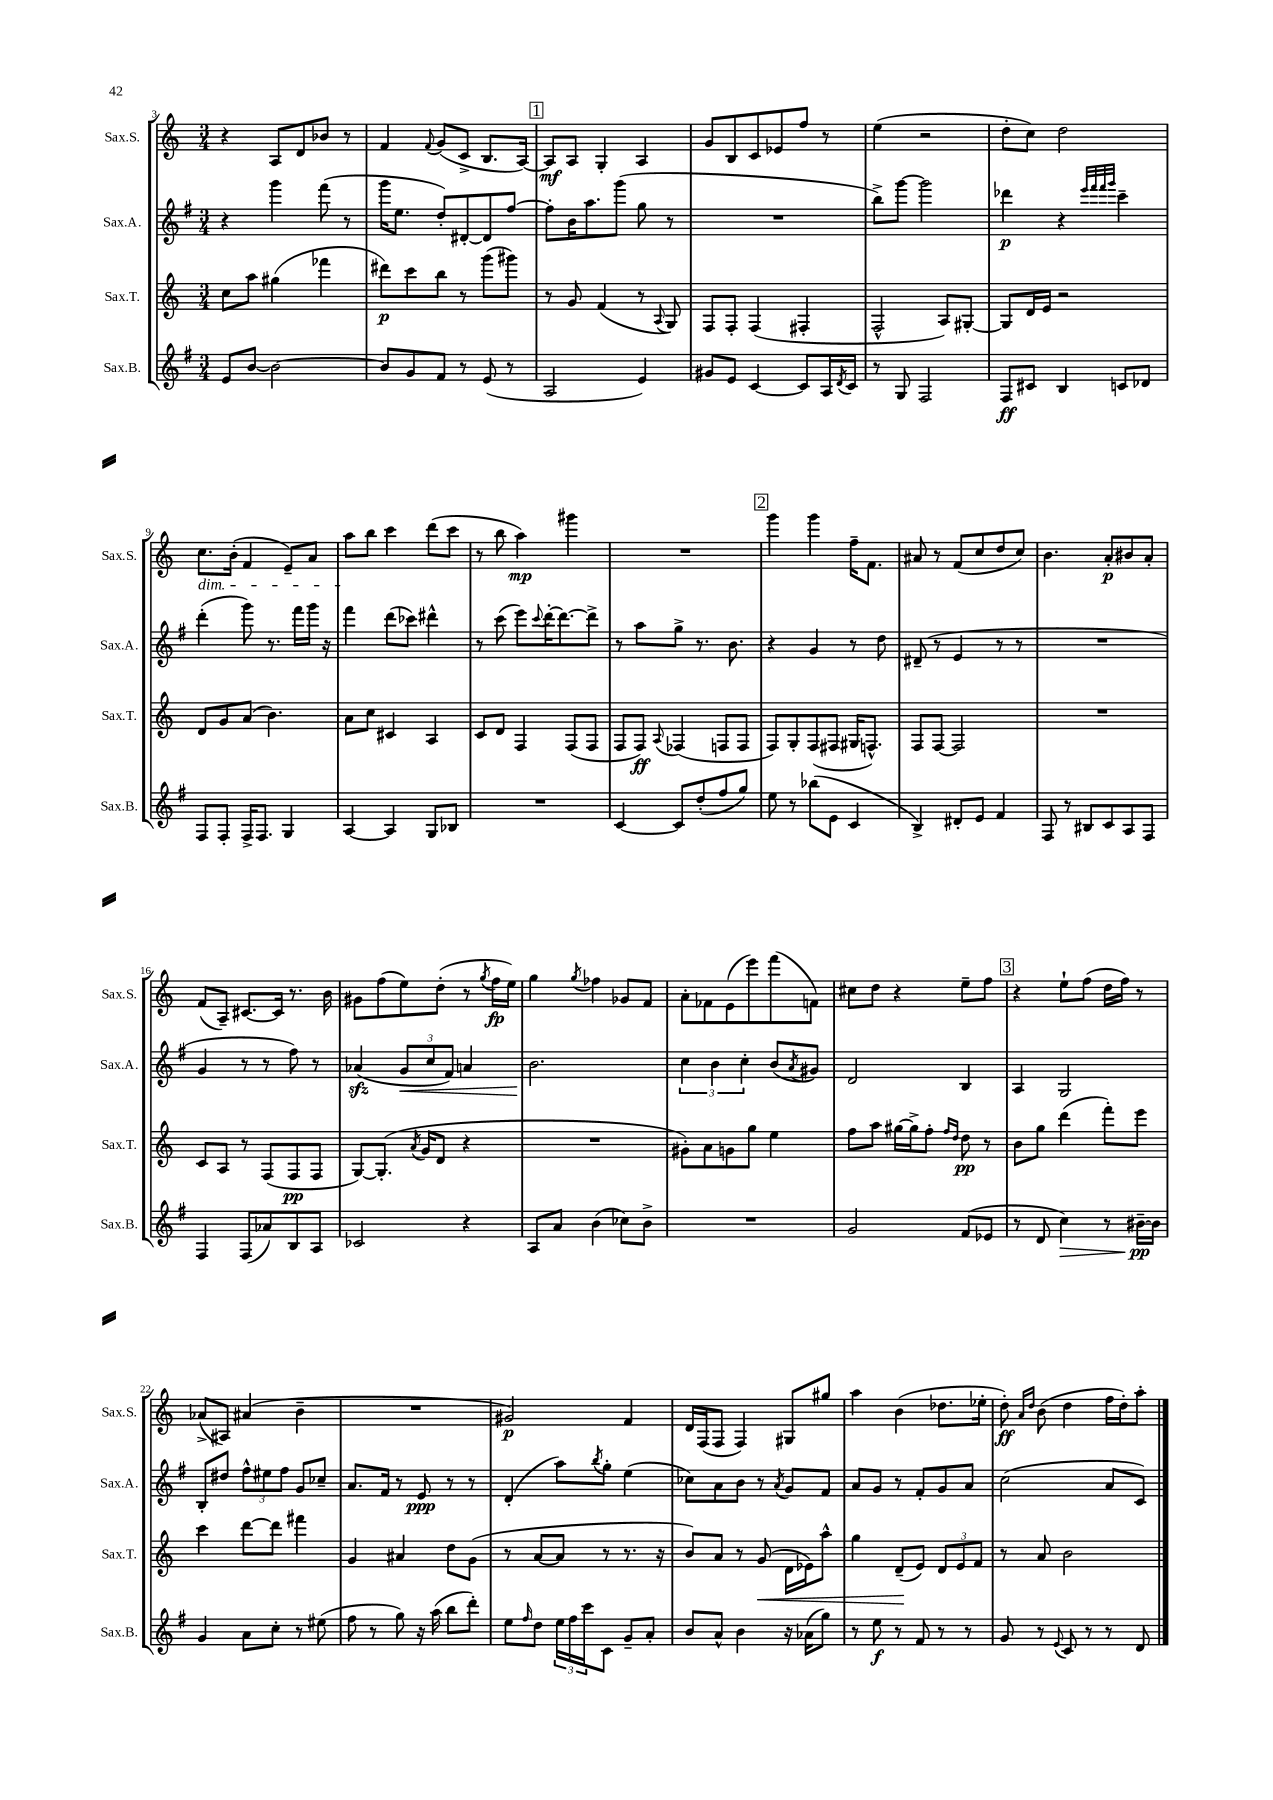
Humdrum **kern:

**kern	**kern	**kern	**kern
*staff4	*staff3	*staff2	*staff1
*clefG2	*clefG2	*clefG2	*clefG2
*k[f#]	*k[]	*k[f#]	*k[]
*M3/4	*M3/4	*M3/4	*M3/4
8e	8cc	4r	4r
[8b	8aa	.	.
2b_	(4gg#	4ggg	8A
.	.	.	8d
.	4fff-	(8fff#	8b-
.	.	8r	8r
=	=	=	=
8b]	8ddd#)	16ggg	4f
.	.	8.ee	.
8g	8ccc	.	.
.	.	.	8qqf
8f#	8bb	8dd')	(8g
8r	8r	[8d#'	8c^
(8e	(8ggg	8d#]	8.B
8r	8ggg#)	[8ff#	.
.	.	.	[16A)
=	=	=	=
2A	8r	8ff#']	8A]
.	8g	16b	8A
.	.	8.aa	.
.	(4f	.	4G'
.	.	(8ggg	.
4e)	8r	8gg	4A
.	8qqA	.	.
.	8G)	8r	.
=	=	=	=
8g#	8F	2.r	8g
8e	8F'	.	8B
[4c	(4F	.	8c
.	.	.	8e-
8c]	4F#'	.	8ff
16A	.	.	8r
8qd	.	.	.
16c	.	.	.
=	=	=	=
8r	2F^^	8bb^)	(4ee
8G	.	[8ggg	.
2F#	.	2ggg]	2r
.	8A)	.	.
.	[8G#'	.	.
=	=	=	=
8F#	8G#]	4ddd-	8dd'
8c#	16d	.	8cc)
.	16e	.	.
4B	2r	4r	2dd
.	.	32qqeee	.
.	.	32qqfff#	.
.	.	32qqfff#	.
.	.	32qqggg	.
8c	.	4ccc~	.
8d-	.	.	.
=	=	=	=
8F#	8d	(4ddd'	8.cc
8F#'	8g	.	.
.	.	.	(16b'
16F#^	(8a	8ggg)	4f
8.F#	.	.	.
.	4.b)	8.r	.
4G	.	.	8e~)
.	.	16fff#	.
.	.	16ggg	8a
.	.	16r	.
=	=	=	=
[4A	8a	4fff#	8aa
.	8cc	.	8bb
4A]	4c#	(8ddd	4ccc
.	.	8ccc-)	.
8G	4A	4ddd#^^	(8ddd
8B-	.	.	8ccc
=	=	=	=
2.r	8c	8r	8r
.	8d	(8ccc	8bb
.	4F	8eee)	4aa)
.	.	8qqccc	.
.	.	[16ddd'	.
.	.	8.ddd_	.
.	(8F	.	4ggg#
.	8F	8ddd^]	.
=	=	=	=
[4c	8F	8r	2.r
.	8F)	8aa	.
.	8qqA	.	.
8c]	(4F-	8gg^	.
(8dd'	.	8.r	.
8ff#	8F	.	.
.	.	8.b	.
8gg)	8F	.	.
=	=	=	=
8ee	8F)	4r	4ggg
8r	8G'	.	.
(8bb-	(8F	4g	4ggg
8e	8F#	.	.
4c	16G#	8r	16ff~
.	8.F^^)	.	8.f
.	.	8dd	.
=	=	=	=
4B^)	8F	(8d#~	8a#
.	[8F	8r	8r
8d#'	2F]	4e	(8f
8e	.	.	8cc
4f#	.	8r	8dd
.	.	8r	8cc)
=	=	=	=
8F#	2.r	2.r	4.b
8r	.	.	.
8B#	.	.	.
8c	.	.	8a'
8A	.	.	8b#
8F#	.	.	8a'
=	=	=	=
4F#	8c	4g	(8f
.	8A	.	8A~)
(8F#	8r	8r	[8.c#
8a-)	(8F	8r	.
.	.	.	16c#]
8B	8F	8ff#)	8.r
8A	8F	8r	.
.	.	.	16b
=	=	=	=
2c-	[8G)	(4a-	8g#
.	(8.G']	.	(8ff
.	.	12g	8ee)
.	8qa	.	.
.	16g	.	.
.	.	12cc	.
.	8d	.	(8dd'
.	.	12f#)	.
4r	4r	4a	8r
.	.	.	8qgg
.	.	.	16ff
.	.	.	16ee)
=	=	=	=
8A	2.r	2.b	4gg
8a	.	.	.
.	.	.	8qgg
(4b	.	.	4ff-
8cc-)	.	.	8g-
8b^	.	.	8f
=	=	=	=
2.r	8g#')	6cc	8a'
.	8a	.	8f-
.	.	6b	.
.	8g	.	(8e
.	.	6cc'	.
.	8gg	.	8eee)
.	4ee	(8b	(8fff
.	.	8qa	.
.	.	8g#)	8f)
=	=	=	=
2g	8ff	2d	8cc#
.	8aa	.	8dd
.	[16gg#	.	4r
.	16gg#^]	.	.
.	8ff'	.	.
.	16qqff	.	.
.	16qqdd	.	.
(8f#	8dd	4B	8ee~
8e-	8r	.	8ff
=	=	=	=
8r	8b	4A	4r
8d	8gg	.	.
4cc)	(4ddd	2G	8ee`
.	.	.	(8ff
8r	8fff')	.	16dd
.	.	.	16ff)
[16b#~	8eee	.	8r
16b#]	.	.	.
=	=	=	=
4g	4ccc	8B'	(8a-^
.	.	8dd#	8A#)
8a	[8ddd	12ff#^^	(4a#
.	.	12ee#	.
8cc'	8ddd]	.	.
.	.	12ff#	.
8r	4fff#	8g	4b~
(8ee#	.	8cc-~	.
=	=	=	=
8ff#	4g	8.a	2.r
8r	.	.	.
.	.	16f#	.
8gg)	4a#	8r	.
16r	.	8e	.
(16aa	.	.	.
8bb	8dd	8r	.
8ddd')	(8g	8r	.
=	=	=	=
8ee	8r	(4d'	2g#)
16qqff#	.	.	.
8dd	[8a	.	.
24ee	8a]	8aa)	.
24ff#	.	.	.
24ccc	.	.	.
.	.	8qbb	.
8c	8r	8gg'	.
8g~	8.r	(4ee	4f
8a'	.	.	.
.	16r	.	.
=	=	=	=
8b	8b)	8cc-)	16d
.	.	.	(16F
8a^^	8a	8a	8F
4b	8r	8b	4F)
.	(8g	8r	.
.	.	8qa	.
16r	16d	8g	8G#
(16a-	16e-)	.	.
8gg)	8aa^^	8f#	8gg#
=	=	=	=
8r	4gg	8a	4aa
8ee	.	8g	.
8r	(8d~	8r	(4b
8f#	8e)	8f#'	.
8r	12d	8g	8.dd-
.	12e	.	.
8r	.	8a	.
.	12f	.	.
.	.	.	16ee-'
=	=	=	=
8g	8r	(2cc	8dd')
.	.	.	16qqa
.	.	.	16qqdd
8r	8a	.	(8b
8qqe	.	.	.
8c	2b	.	4dd
8r	.	.	.
8r	.	8a	16ff
.	.	.	16dd')
8d	.	8c)	8aa'
==	==	==	==
*-	*-	*-	*-
